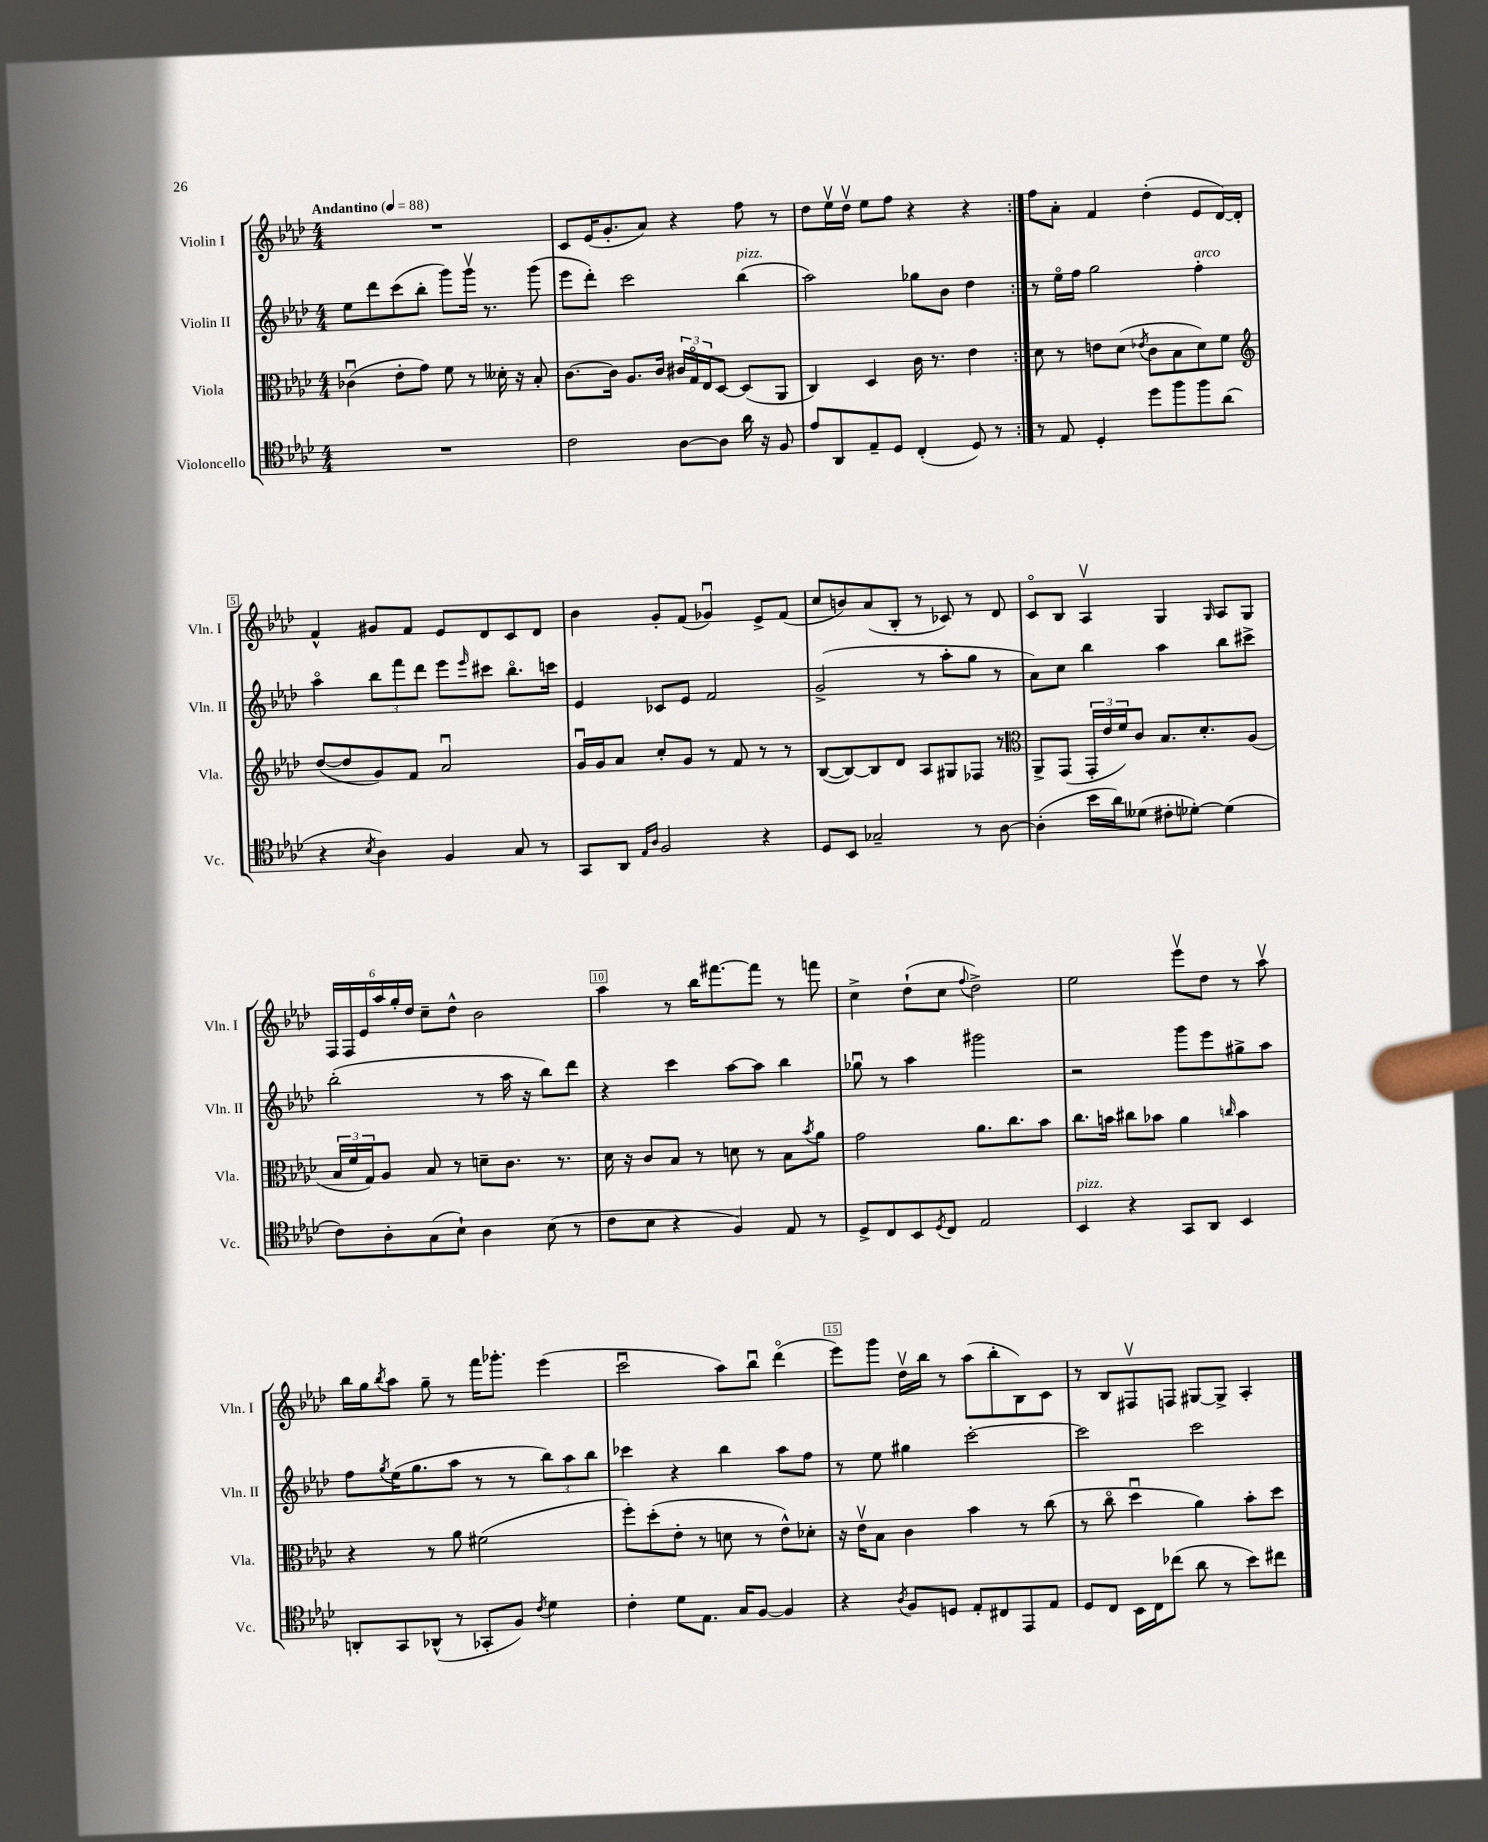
<<
\new StaffGroup <<
\new Staff = "s0" \with { instrumentName = "Violin I" shortInstrumentName = "Vln. I" } {
    \clef treble \key aes \major \numericTimeSignature \time 4/4 \tempo "Andantino" 4 = 88
    \repeat volta 2 { R1 |
    c'8 ees'16( g'8.-. aes'8) r4 f''8 r8 |
    des''8 ees''16\upbow des''16\upbow ees''8 f''8 r4 r4 | }
    f''8 aes'8-. f'4 des''4-.( ees'8 des'16~) des'16-. |
    f'4-^ gis'8 f'8 ees'8 des'8 c'8 des'8 |
    bes'4 g'8-. f'8( ges'4\downbow) ees'8-> f'8( |
    c''8 b'8) aes'8( bes8-. r8 ces'8) r8 des'8 |
    c'8\flageolet bes8 aes4\upbow g4 \grace { g16 } aes8 g8 |
    \tuplet 6/4 { f16 f16 ees'16 aes''16 g''16-. des''16 } c''8-- des''8-^ bes'2 |
    aes''4 r8 bes''16 fis'''8.~ fis'''8 r8 f'''8 |
    c''4-> des''8-!( c''8 \appoggiatura { f''8 } des''2->) |
    ees''2 ees'''8\upbow des''8 r8 aes''8\upbow |
    bes''16 g''16 \acciaccatura { bes''8 } aes''8 g''8-- r8 f'''16 ges'''8.-. ees'''4( |
    c'''2\downbow aes''8) bes''8\downbow des'''4\flageolet( |
    ees'''8) g'''8 des''16\upbow bes''16 r8 aes''8( bes''8-. bes8) c'8 |
    r8 bes8 fis8\upbow f8 gis8~ gis8-> aes4-. \bar "|." |
}
\new Staff = "s1" \with { instrumentName = "Violin II" shortInstrumentName = "Vln. II" } {
    \clef treble \key aes \major \numericTimeSignature \time 4/4
    \repeat volta 2 { ees''8 des'''8 c'''8( bes''8-. g'''8) g'''16\upbow r8. g'''8( |
    ees'''8 des'''8-.) c'''2 bes''4^\markup { \italic "pizz." }( |
    aes''2) ges''8 bes'8 des''4 | }
    r8 ees''16\flageolet f''16 g''2 f''4-.^\markup { \italic "arco" } |
    aes''4\flageolet \tuplet 3/2 { bes''8 f'''8 des'''8 } ees'''8 \grace { ees'''16 } cis'''8 bes''8.\flageolet c'''16 |
    ees'4 ces'8 ees'8 f'2 |
    g'2->( r8 aes''8-. g''8 r8 |
    aes'8) c''8 bes''4 aes''4 bes''8 cis'''8-> |
    bes''2-.( r8 aes''16 r16 bes''8) des'''8 |
    r4 c'''4 aes''8~ aes''8 bes''4 |
    ges''8\downbow r8 aes''4 gis'''2 |
    r2 g'''8 ees'''8 gis''8-> aes''8 |
    f''8 \acciaccatura { g''8 } ees''16( g''8. aes''8 r8 r8 \tuplet 3/2 { bes''8) aes''8 bes''8 } |
    ces'''4 r4 bes''4 aes''8 f''8 |
    r8 ees''8 gis''4 c'''2~-. |
    c'''2 c'''2 \bar "|." |
}
\new Staff = "s2" \with { instrumentName = "Viola" shortInstrumentName = "Vla." } {
    \clef alto \key aes \major \numericTimeSignature \time 4/4
    \repeat volta 2 { ces'4\downbow( ees'8-. g'8) f'8 r8 deses'16-. r16 bes8-. |
    c'8.~ c'16 aes8. c'16 \tuplet 3/2 { cis'16 g16\flageolet ees16 } des8~ des8( aes,8 |
    c4) des4 c'16 r8. ees'4 | }
    des'8 r8 e'8 des'8( \acciaccatura { ees'8 } c'8 bes8 des'8) f'8 |
    \clef treble des''8~( des''8 g'8) f'8 aes'2\downbow |
    g'16\downbow g'16 aes'8 c''8-. g'8 r8 f'8 r8 r8 |
    bes8~( bes8~) bes8 des'8 aes8 gis8 fes8 r8 |
    \clef alto aes,8-> g,8( \tuplet 3/2 { g,16-. ees'16 f'16) } c'8 bes8. des'8.-. aes8( |
    \tuplet 3/2 { bes16 f'16 g16) } aes8 bes8 r8 d'8-- c'8. r8. |
    des'16 r16 c'8 bes8 r8 d'8 r8 bes8 \acciaccatura { bes'8 } aes'8 |
    g'2 aes'8. c''8. bes'8 |
    c''8. b'16 cis''8 bes'8 aes'4 \grace { c''16 } bes'4 |
    r4 r8 aes'8 fis'2( |
    f''8-.) des''8-.( ees'8-. r8 d'8 r8 ees'8-^) des'8-. |
    r16 ees'16\upbow bes8 c'4 bes'4 r8 c''8( |
    r8 c''8\flageolet des''4\downbow aes'4) bes'8-. des''8 \bar "|." |
}
\new Staff = "s3" \with { instrumentName = "Violoncello" shortInstrumentName = "Vc." } {
    \clef tenor \key aes \major \numericTimeSignature \time 4/4
    \repeat volta 2 { R1 |
    c'2 aes8~ aes8 aes'16 r16 f8 |
    ees'8 aes,8 ees8-- des8 c4-.( des8) r8 | }
    r8 ees8 des4-. des''8 f''8 f''8 aes'8( |
    r4 \acciaccatura { bes8 } aes4) f4 g8 r8 |
    g,8 aes,8 \grace { ees16 aes16 } f2 r4 |
    des8 bes,8 ges2-- r8 aes8~ |
    aes4-.( bes'16 aes'16) deses'8( cis'8-. des'8~-.) des'4( |
    c'8) aes8-. g8( bes8-!) aes4 bes8( r8 |
    c'8 bes8 r4 f4) ees8 r8 |
    des8-> c8 bes,8 \acciaccatura { des8 } c8 ees2 |
    bes,4^\markup { \italic "pizz." } r4 g,8 aes,8 bes,4 |
    a,8-. g,8 aes,8-^( r8 ges,8-. f8) \acciaccatura { c'8 } des'4 |
    c'4-. des'8 ees8. g16 f8~ f4 |
    r4 \acciaccatura { aes8 } f8 d8 ees8-. cis8 ees,8 ees8 |
    des8 c8 bes,16 c16 ces''8( aes'8 r8 bes'8) cis''8 \bar "|." |
}
>>
>>
\layout { \context { \Score \override BarNumber.break-visibility = ##(#f #t #t) barNumberVisibility = #(every-nth-bar-number-visible 5) \override BarNumber.stencil = #(make-stencil-boxer 0.1 0.3 ly:text-interface::print) } }
